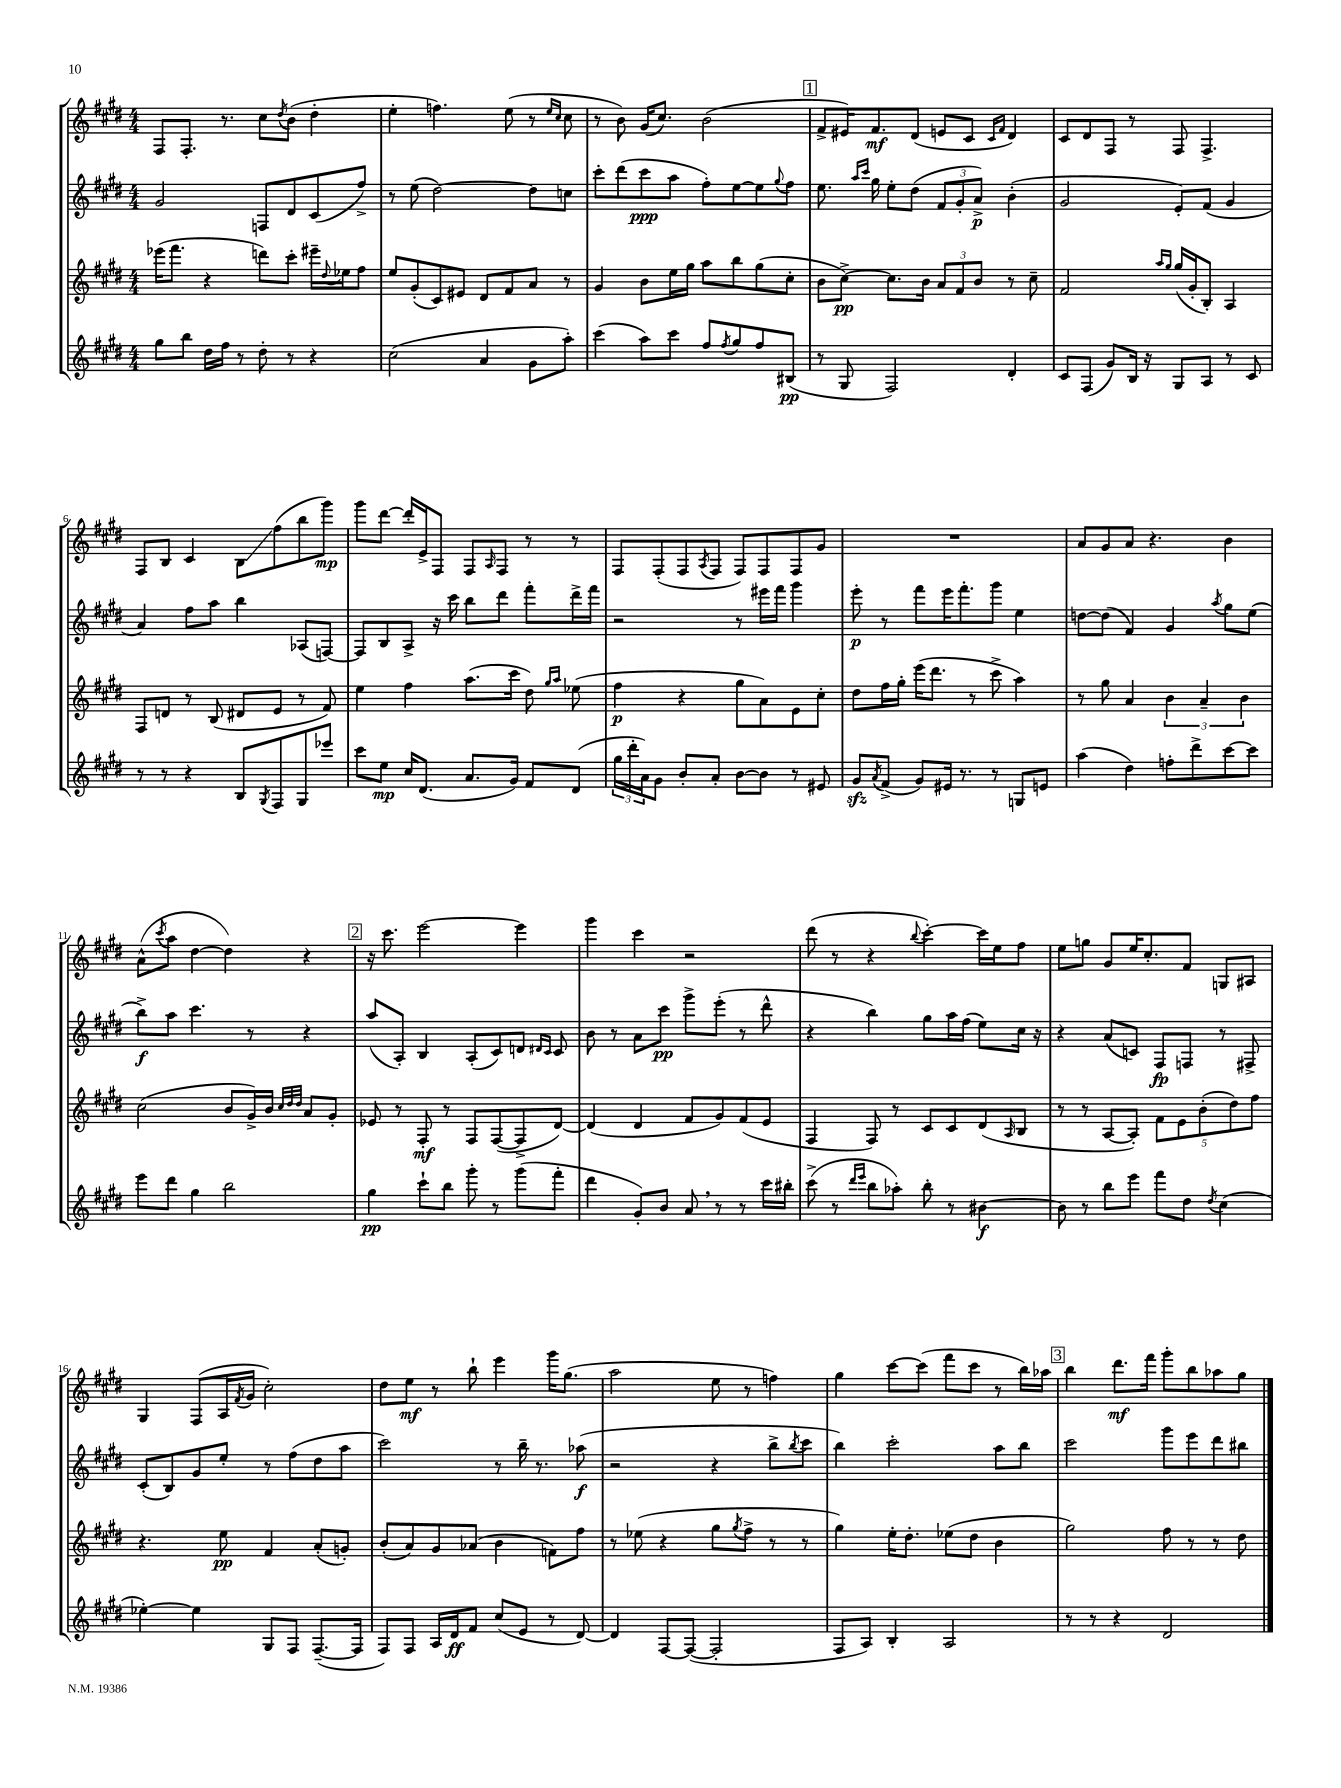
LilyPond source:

<<
\new StaffGroup <<
\new Staff = "s0" {
    \clef treble \key e \major \numericTimeSignature \time 4/4
    fis8 fis8.-. r8. cis''8 \acciaccatura { dis''8 } b'8( dis''4-. |
    e''4-. f''4.) e''8( r8 \grace { e''16 cis''16 } cis''8 |
    r8 b'8) gis'16( cis''8.) b'2( |
    \mark \markup { \box "1" } fis'8-> eis'16) fis'8.\mf dis'8( e'8 cis'8 \grace { cis'16 fis'16 } dis'4) |
    cis'8 dis'8 fis8 r8 fis8 fis4.-> |
    fis8 b8 cis'4 b8\glissando fis''8( b''8 gis'''8\mp) |
    gis'''8 dis'''8~ dis'''16-. e'16-> fis8 fis8 \grace { a16 } fis8 r8 r8 |
    fis8 fis8-.( fis8 \acciaccatura { a8 } fis8 fis8) fis8 fis8 gis'8 |
    R1 |
    a'8 gis'8 a'8 r4. b'4 |
    a'8-^( \acciaccatura { cis'''8 } a''8 dis''4~ dis''4) r4 |
    \mark \markup { \box "2" } r16 cis'''8. e'''2~ e'''4 |
    gis'''4 cis'''4 r2 |
    dis'''8( r8 r4 \appoggiatura { b''8 } cis'''4~-.) cis'''16 e''16 fis''8 |
    e''8 g''8 gis'8 e''16 cis''8.-. fis'8 g8 ais8 |
    gis4 fis8( a16 \acciaccatura { fis'8 } gis'16 cis''2-.) |
    dis''8 e''8\mf r8 b''8-! e'''4 gis'''16 gis''8.( |
    a''2 e''8 r8 f''4) |
    gis''4 cis'''8~ cis'''8( fis'''8 cis'''8 r8 b''16) aes''16 |
    \mark \markup { \box "3" } b''4 dis'''8.\mf fis'''16 gis'''8-. b''8 aes''8 gis''8 \bar "|." |
}
\new Staff = "s1" {
    \clef treble \key e \major \numericTimeSignature \time 4/4
    gis'2 f8 dis'8 cis'8( fis''8->) |
    r8 e''8( dis''2~) dis''8 c''8 |
    cis'''8-. dis'''8( cis'''8\ppp a''8 fis''8-.) e''8~ e''8 \appoggiatura { gis''8 } fis''8 |
    \mark \markup { \box "1" } e''8. \grace { a''16 cis'''16 } gis''16 e''8-. dis''8( \tuplet 3/2 { fis'8 gis'8-. a'8->\p) } b'4-.( |
    gis'2 e'8-.) fis'8( gis'4 |
    a'4) fis''8 a''8 b''4 aes8( f8~) |
    f8 b8 a8-> r16 cis'''16 b''8 dis'''8 fis'''8-. dis'''16-> fis'''16 |
    r2 r8 eis'''16 fis'''16 gis'''4 |
    e'''8-.\p r8 fis'''8 e'''16 fis'''8.-. gis'''8 e''4 |
    d''8~ d''8( fis'4) gis'4 \acciaccatura { a''8 } gis''8 e''8( |
    b''8->\f) a''8 cis'''4. r8 r4 |
    \mark \markup { \box "2" } a''8( a8-.) b4 a8-.( cis'8) d'8 \grace { dis'16 cis'16 } cis'8 |
    b'8 r8 a'8 cis'''8\pp gis'''8-> e'''8-.( r8 dis'''8-^ |
    r4 b''4) gis''8 a''16 fis''16( e''8) cis''16 r16 |
    r4 a'8( c'8) fis8\fp f8 r8 fis8-> |
    cis'8-.( b8) gis'8 e''8-. r8 fis''8( dis''8 a''8 |
    cis'''2) r8 b''16-- r8. aes''8\f( |
    r2 r4 b''8-> \acciaccatura { b''8 } cis'''8 |
    b''4) cis'''2-. a''8 b''8 |
    \mark \markup { \box "3" } cis'''2 gis'''8 e'''8 dis'''8 bis''8 \bar "|." |
}
\new Staff = "s2" {
    \clef treble \key e \major \numericTimeSignature \time 4/4
    ees'''16( fis'''8. r4 d'''8) cis'''8-. eis'''16-- \appoggiatura { dis''8 } ees''16 fis''8 |
    e''8 gis'8-.( cis'8) eis'8 dis'8 fis'8 a'8 r8 |
    gis'4 b'8 e''16 gis''16 a''8 b''8 gis''8( cis''8-. |
    \mark \markup { \box "1" } b'8 cis''8~->\pp) cis''8. b'16 \tuplet 3/2 { a'8 fis'8 b'8 } r8 cis''8-- |
    fis'2 \grace { a''16 gis''16 } gis''16( gis'16-. b8-.) a4 |
    fis8 d'8 r8 b8( dis'8 e'8 r8 fis'8) |
    e''4 fis''4 a''8.( cis'''16 dis''8) \grace { gis''16 a''16 } ees''8( |
    fis''4\p r4 gis''8 a'8) e'8 cis''8-. |
    dis''8 fis''16 gis''16-. e'''16( dis'''8. r8 cis'''8-> a''4) |
    r8 gis''8 a'4 \tuplet 3/2 { b'4 a'4-- b'4 } |
    cis''2( b'8 gis'16->) b'16 \grace { cis''32 dis''32 dis''32 } a'8 gis'8-. |
    \mark \markup { \box "2" } ees'8 r8 fis8-.\mf r8 fis8 fis8~( fis8-> dis'8~) |
    dis'4( dis'4 fis'8 gis'8) fis'8( e'8 |
    fis4 fis8) r8 cis'8 cis'8 dis'8( \grace { a16 } b8 |
    r8 r8 a8~ a8-.) \tuplet 5/4 { fis'8 e'8 b'8-.( dis''8) fis''8 } |
    r4. e''8\pp fis'4 a'8-.( g'8-.) |
    b'8-.( a'8) gis'8 aes'8( b'4 f'8) fis''8 |
    r8 ees''8( r4 gis''8 \acciaccatura { gis''8 } fis''8-> r8 r8 |
    gis''4) e''16-. dis''8.-. ees''8( dis''8 b'4 |
    \mark \markup { \box "3" } gis''2) fis''8 r8 r8 dis''8 \bar "|." |
}
\new Staff = "s3" {
    \clef treble \key e \major \numericTimeSignature \time 4/4
    gis''8 b''8 dis''16 fis''16 r8 dis''8-. r8 r4 |
    cis''2( a'4 gis'8 a''8-.) |
    cis'''4( a''8) cis'''8 fis''8 \acciaccatura { fis''8 } gis''8 fis''8 bis8\pp( |
    \mark \markup { \box "1" } r8 gis8 fis2) dis'4-. |
    cis'8 fis8( gis'8) b16 r16 gis8 a8 r8 cis'8 |
    r8 r8 r4 b8 \acciaccatura { gis8 } fis8 gis8 ees'''8 |
    cis'''8 e''8\mp cis''16 dis'8.( a'8. gis'16) fis'8 dis'8( |
    \tuplet 3/2 { gis''16 dis'''16-. a'16) } gis'8 b'8-. a'8-. b'8~ b'8 r8 eis'8 |
    gis'8\sfz \acciaccatura { a'8 } fis'8->( gis'8) eis'16 r8. r8 g8 e'8 |
    a''4( dis''4) f''8-. dis'''8-> cis'''8~ cis'''8 |
    e'''8 dis'''8 gis''4 b''2 |
    \mark \markup { \box "2" } gis''4\pp cis'''8-! b''8 gis'''8-. r8 gis'''8( fis'''8-. |
    dis'''4 gis'8-.) b'8 a'8 \breathe r8 r8 cis'''16 bis''16-. |
    cis'''8->( r8 \grace { dis'''16 e'''16 } b''8 aes''8-.) b''8-. r8 bis'4~\f |
    bis'8 r8 b''8 e'''8 fis'''8 dis''8 \acciaccatura { dis''8 } cis''4( |
    ees''4~-.) ees''4 gis8 fis8 fis8.~--( fis16 |
    fis8) fis8 a16 dis'16\ff fis'8 cis''8( e'8 r8 dis'8~) |
    dis'4 fis8~ fis8~( fis2-. |
    fis8 a8) b4-. a2 |
    \mark \markup { \box "3" } r8 r8 r4 dis'2 \bar "|." |
}
>>
>>
